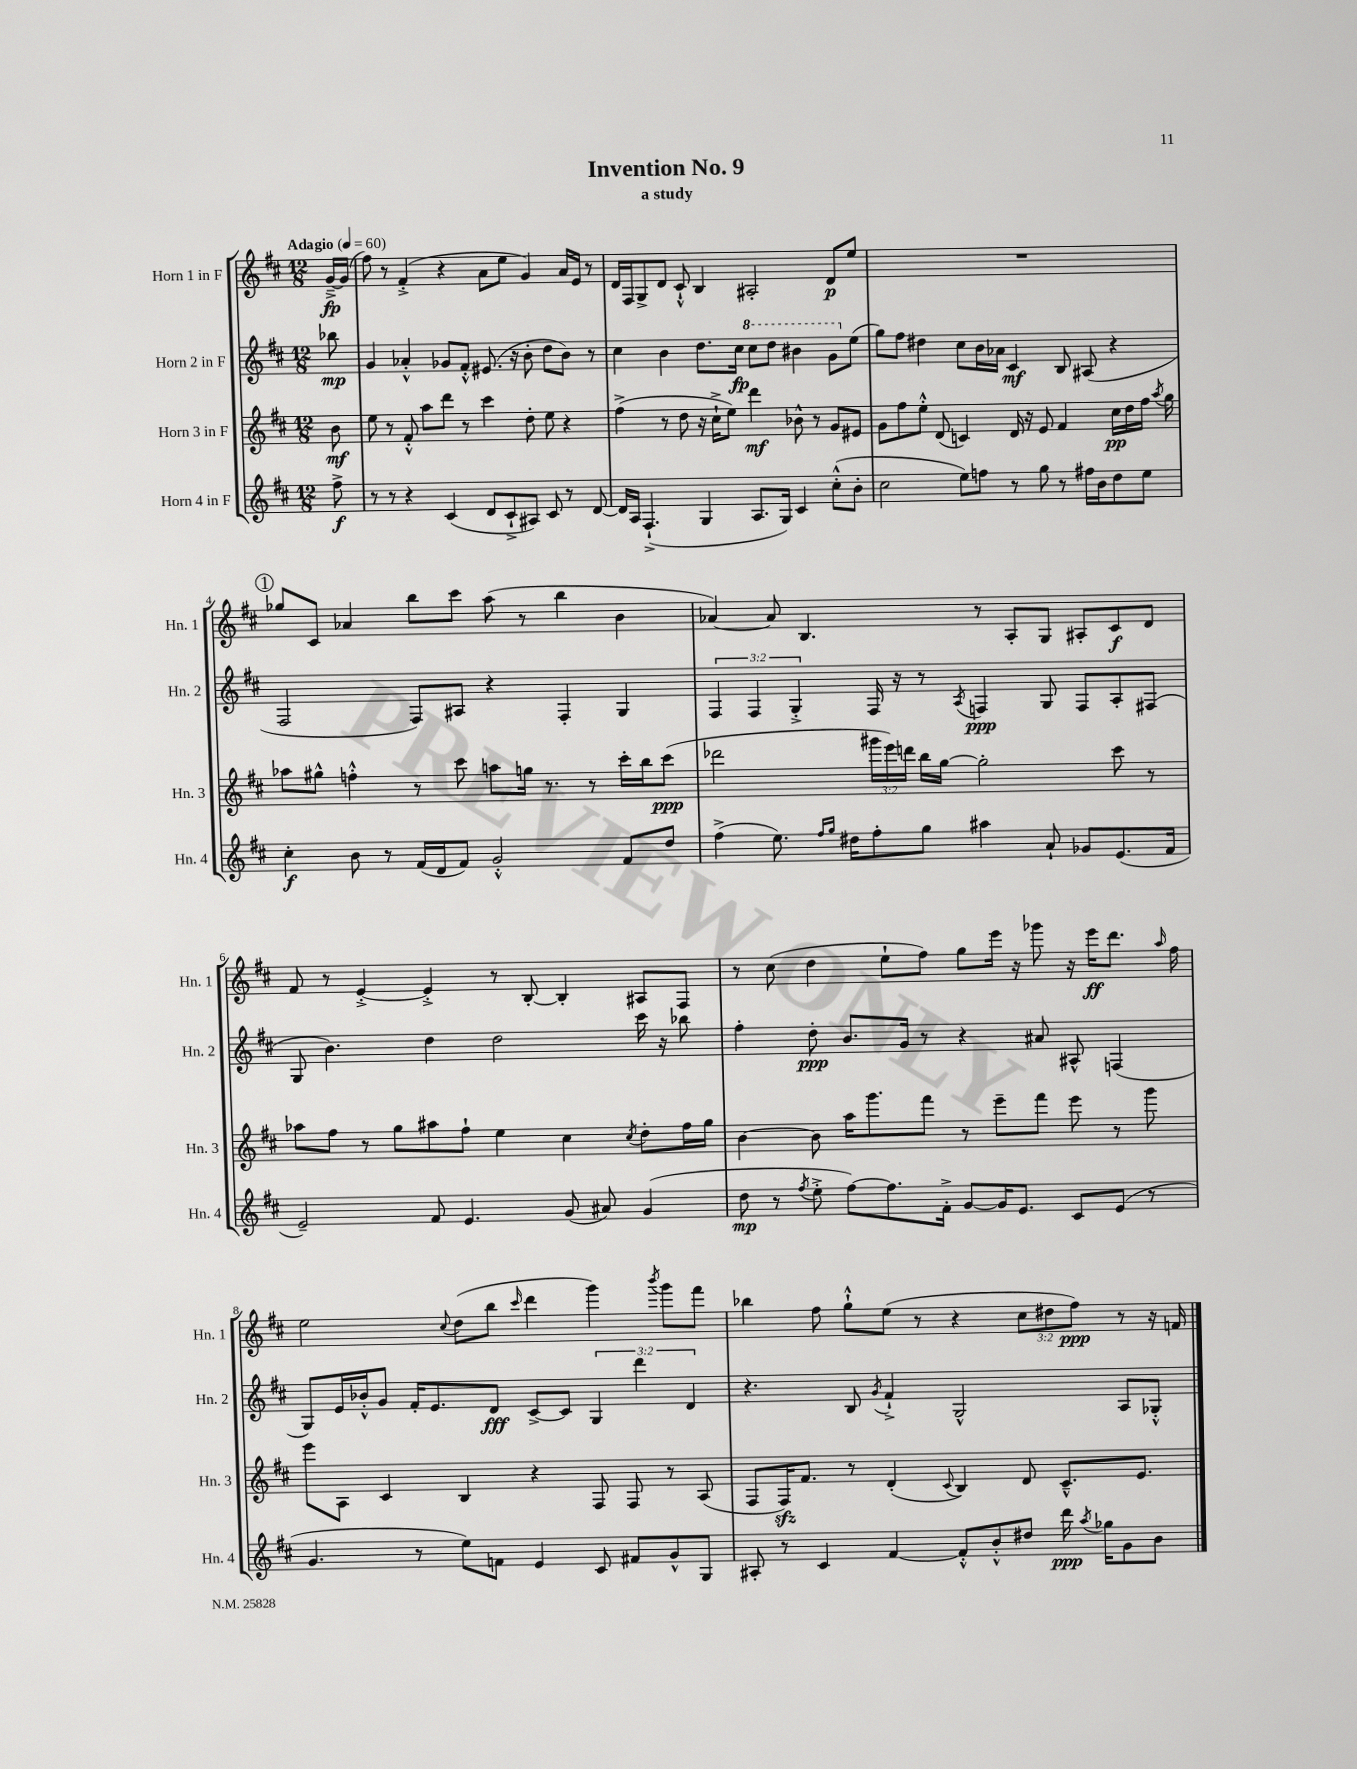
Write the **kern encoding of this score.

**kern	**kern	**kern	**kern
*staff4	*staff3	*staff2	*staff1
*clefG2	*clefG2	*clefG2	*clefG2
*k[f#c#]	*k[f#c#]	*k[f#c#]	*k[f#c#]
*M12/8	*M12/8	*M12/8	*M12/8
*MM60	*MM60	*MM60	*MM60
8ff#^	8b	8bb-	[16g~^
.	.	.	(16g]
=	=	=	=
8r	8ee	4g	8ff#)
8r	8r	.	8r
4r	8f#'^^	4a-'^^	(4f#'^
.	8aa	.	.
(4c#	8ddd	8g-	4r
.	8r	8f#'^^	.
8d	4ccc#	(8.e#	8a
8c#`^	.	.	8ee
.	.	16r	.
8A#)	8dd'	8b'	4g)
8c#	8ee	8dd	.
8r	4r	8b)	16a
.	.	.	16e
[8d	.	8r	8r
=	=	=	=
16d]	(4ff#^	4cc#	16d
16A	.	.	16F#
(4.F#`^	.	.	8G^
.	8r	4b	8d
.	8dd	.	8c#`^^
4G	16r	8.dd	4B
.	16cc#`^	.	.
.	8ee)	.	.
.	.	16cc#	.
8.A	4ddd	8ccc#	2A#'
.	.	8ddd	.
16G)	.	.	.
4c#	8b-^^	4bb#	.
.	8r	.	.
(8cc#'^^	8g	8gg	8d
8b'	8e#	(8ee	8ee
=	=	=	=
2cc#	8g	8gg)	1.r
.	8ff#	8ff#	.
.	8ee'^^	4dd#	.
.	(8d	.	.
8ee)	4c)	8cc#	.
8ff	.	16b	.
.	.	16a-	.
8r	16d	4c#	.
.	16r	.	.
8gg	8e	.	.
8r	4f#	8B	.
16ff#	.	(8A#	.
16b	.	.	.
8dd	16cc#	4r	.
.	16dd	.	.
8ee	16ff#	.	.
.	8qaa	.	.
.	16gg	.	.
=	=	=	=
4cc#'	8aa-	2F#	8gg-
.	8gg#^^	.	8c#
8b	4ff'^^	.	4a-
8r	.	.	.
(16f#	8r	8F#)	8bb
16d	.	.	.
8f#)	8ccc#	8A#	8ccc#
2g'^^	8aa	4r	(8aa
.	16gg	.	8r
.	8.r	.	.
.	.	4F#'	4bb
.	8r	.	.
8f#	16ccc#'	4G	4b
.	16bb	.	.
8dd	(8ccc#	.	.
=	=	=	=
(4ff#^	2ddd-	6F#	[4a-)
.	.	6F#	.
8.ee)	.	.	8a-]
.	.	6G'^	.
.	.	.	4.B
16qqff#	.	.	.
16qqgg	.	.	.
16dd#	.	.	.
8ff#'	24ggg#	16F#	.
.	24eee)	.	.
.	.	16r	.
.	24ddd	.	.
8gg	16bb	8r	.
.	[16gg	.	.
.	.	8qA	.
4aa#	2gg']	4F	8r
.	.	.	8A'
8a`	.	8G	8G
8g-	.	8F	8A#'
(8.e	8ccc#	8A'	8c#
.	8r	(8F#	8d
16f#	.	.	.
=	=	=	=
2e~)	8aa-	8G	8f#
.	8ff#	4.b)	8r
.	8r	.	[4e'^
.	8gg	.	.
8f#	8aa#	4dd	4e'^]
4.e	8ff#`	.	.
.	4ee	2dd	8r
.	.	.	[8B'
(8g	4cc#	.	4B']
8a#)	.	.	.
.	8qcc#	.	.
(4g	8dd'	16ccc#	8A#
.	.	16r	.
.	16ff#	8bb-	8F#
.	16gg	.	.
=	=	=	=
8dd	[4b	4ff#'	8r
8r	.	.	(8cc#
8qff#	.	.	.
8ee'^	8b]	8dd'	4dd
[8ff#)	16aa	8.b	.
.	8.ggg	.	.
8.ff#]	.	.	8ee`
.	.	16g	.
.	8fff#	8r	8ff#)
16f#'^	.	.	.
[8g	8r	4r	8gg
16g]	8eee~	.	16eee
8.e	.	.	16r
.	8fff#	8a#	8ggg-
8c#	8eee	8A#^^	16r
.	.	.	16eee
(8e	8r	(4F	8.ddd
8r	8ggg	.	.
.	.	.	16qqaa
.	.	.	16ff#
=	=	=	=
4.g	8eee	8G)	2ee
.	8A	16e	.
.	.	16b-'^^	.
.	4c#	8g	.
8r	.	16f#'	.
.	.	8.e	.
.	.	.	8qqcc#
8ee)	4B	.	(8dd
8f	.	8d	8bb
.	.	.	16qqccc#
4e	4r	[8c#^	4ddd
.	.	8c#]	.
8c#	8F#	6G	4ggg)
8f#	8F#	.	.
.	.	6ddd	.
.	.	.	8qbbb
8g^^	8r	.	8ggg
.	.	6d	.
8G	(8A	.	8fff#
=	=	=	=
8A#'	8F#	4.r	4bb-
8r	16F#)	.	.
.	8.f#	.	.
4c#	.	.	8ff#
.	8r	8B	8gg`^^
.	.	8qg	.
[4f#	(4d'	4f#`^	(8ee
.	.	.	8r
.	8qqc#	.	.
8f#'^^]	4B)	2G^^	4r
8b'^^	.	.	.
8dd#	8d	.	12cc#
.	.	.	12dd#
16ddd	8.c#~^^	.	.
.	.	.	12ff#)
8qaa	.	.	.
16gg-	.	.	.
8g	.	8A	8r
.	8.e	.	.
8b	.	8G-'^^	16r
.	.	.	16f
==	==	==	==
*-	*-	*-	*-
